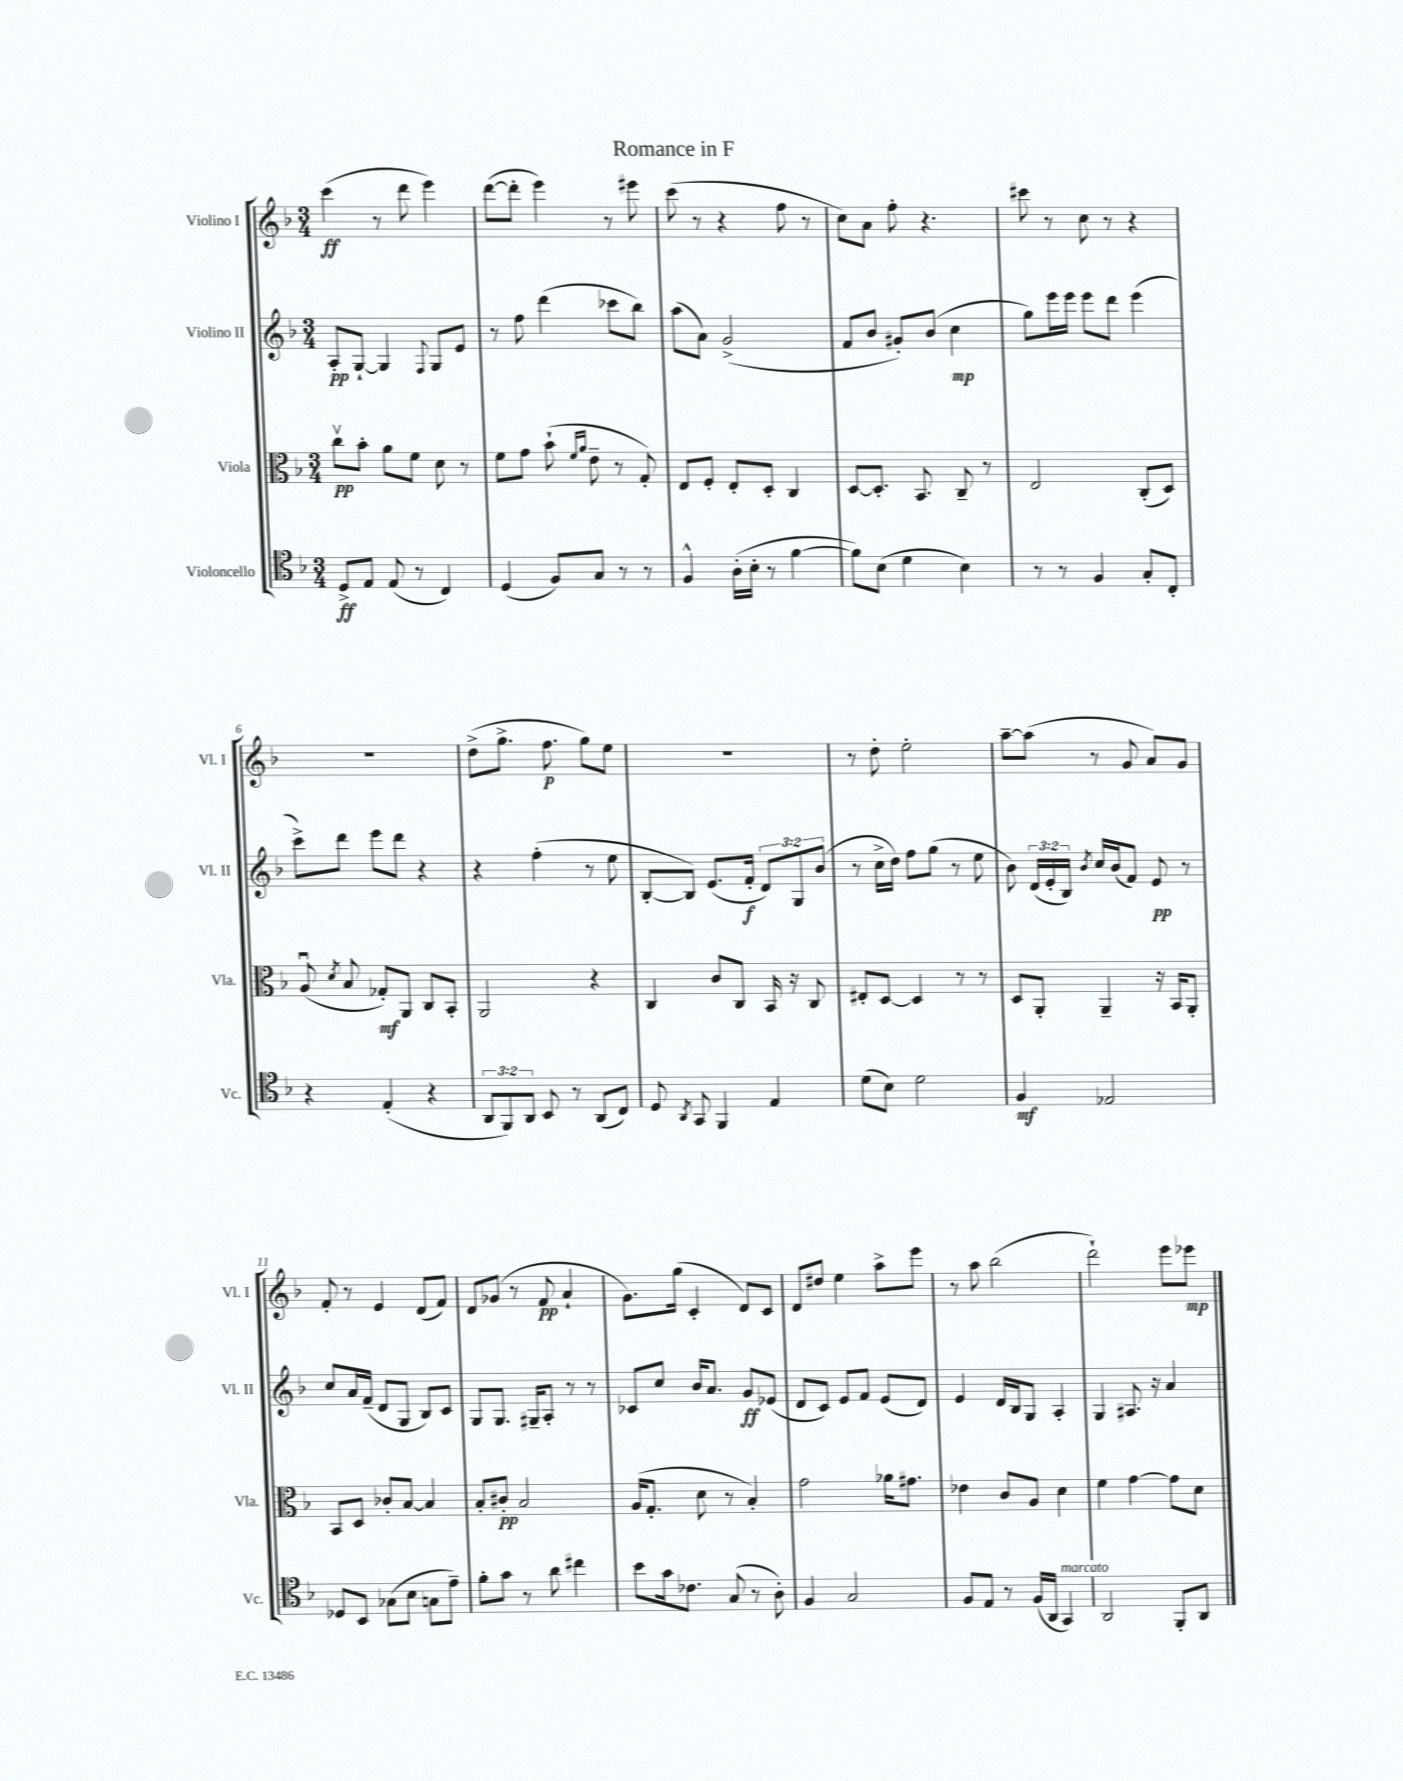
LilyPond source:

\header { title = "Romance in F" }
<<
\new StaffGroup <<
\new Staff = "s0" \with { instrumentName = "Violino I" shortInstrumentName = "Vl. I" } {
    \clef treble \key f \major \numericTimeSignature \time 3/4
    \autoBeamOff c'''4\ff( r8 d'''8 e'''4) |
    d'''8[~( d'''8]-. e'''4) r8 eis'''8 |
    c'''8( r8 r4 f''8 r8 |
    c''8[) a'8] f''8-. r4. |
    cis'''8 r8 c''8 r8 r4 |
    R2. |
    d''8[->( g''8.]-> f''8.\p g''8[) e''8] |
    R2. |
    r8 d''8-. e''2-. |
    a''8[~-- a''8]( r8 g'8 a'8[) g'8] |
    f'8-. r8 e'4 d'8[( f'8]) |
    d'8[ ges'8]( r8 f'8\pp a'4-! |
    g'8.[) g''16]( c'4-. d'8[) c'8] |
    d'8[ dis''8] e''4 a''8[-> e'''8] |
    r8 a''8 bes''2( |
    d'''2-!) e'''8[ ees'''8]\mp \bar "|." |
}
\new Staff = "s1" \with { instrumentName = "Violino II" shortInstrumentName = "Vl. II" } {
    \clef treble \key f \major \numericTimeSignature \time 3/4 \override Staff.TupletNumber.text = #tuplet-number::calc-fraction-text
    \autoBeamOff a8[-.\pp g8]~-! g4 \appoggiatura { f8 } g8[ e'8] |
    r8 f''8 d'''4( ces'''8[ bes''8]) |
    a''8[( a'8]) g'2->( |
    f'8[ bes'8] gis'8[-.) bes'8]( c''4\mp |
    g''8[) e'''16 e'''16] e'''8[ d'''8] e'''4( |
    c'''8[->) d'''8] e'''8[ d'''8] r4 |
    r4 f''4-.( r8 e''8 |
    bes8[~-. bes8]) e'8.[( f'16]-.\f \tuplet 3/2 { d'8[) g8 bes'8]( } |
    r8 c''16[-> d''16]) f''8[ g''8]( r8 e''8 |
    bes'8) \tuplet 3/2 { d'16[( e'16-. bes16]) } \acciaccatura { bes'8 } c''16[ bes'16( f'8]) e'8\pp r8 |
    c''8[ a'16 f'16]--( d'8[ g8] bes8[) c'8] |
    g8[ g8.] gis16[-- a8]-. r8 r8 |
    ces'8[ c''8] bes'16[ a'8.] g'8[\ff ees'8]( |
    d'8[ c'8]) e'8[ f'8] e'8[( d'8]) |
    e'4 d'16[ bes16 g8] a4-. |
    g4 ais8. r16 a'4 \bar "|." |
}
\new Staff = "s2" \with { instrumentName = "Viola" shortInstrumentName = "Vla." } {
    \clef alto \key f \major \numericTimeSignature \time 3/4
    \autoBeamOff c''8[\upbow\pp bes'8]-. a'8[ f'8] d'8 r8 |
    f'8[ g'8] bes'8-!( \grace { f'16[ a'16] } e'8-- r8 g8-.) |
    e8[ f8]-. e8[-. d8]-. c4 |
    d8[~ d8.]-. bes,8. c8-- r8 |
    e2 c8[-.( d8]) |
    a8\downbow( \acciaccatura { d'8 } bes8 ges8[-.\mf) a,8] c8[ bes,8]-. |
    a,2 r4 |
    c4 c'8[ c8] bes,16 r16 c8 |
    eis8[-. d8]~ d4 r8 r8 |
    d8[ a,8]-. a,4-- r16 bes,16[ a,8]-. |
    bes,8[ d8] ces'8[-. bes8]~ bes4 |
    bes8[-. cis'8]-.\pp bes2 |
    a16[( g8.]-. d'8 r8 bes4-.) |
    g'2 aes'16[ gis'8.] |
    ees'4 c'8[ a8] d'4 |
    f'4 g'4~ g'8[ d'8] \bar "|." |
}
\new Staff = "s3" \with { instrumentName = "Violoncello" shortInstrumentName = "Vc." } {
    \clef tenor \key f \major \numericTimeSignature \time 3/4 \override Staff.TupletNumber.text = #tuplet-number::calc-fraction-text
    \autoBeamOff d8[->\ff e8] e8( r8 c4) |
    d4( f8[) g8] r8 r8 |
    f4-^ a16[-.( bes16]-. r8 f'4~ |
    f'8[) bes8]( d'4 bes4) |
    r8 r8 f4 g8[-. c8]-. |
    r4 e4-.( r4 |
    \tuplet 3/2 { a,8[ f,8) a,8] } bes,8 r8 a,8[( c8]) |
    d8 \acciaccatura { a,8 } g,8 f,4 e4 |
    d'8[( bes8]) d'2 |
    f4\mf ees2 |
    des8[ bes,8] ges8[( bes8] g8[ e'8]--) |
    f'8[-. g'8] r8 a'8 cis''4 |
    bes'8[ g'16 ces'8.] g8( r8 a8-.) |
    f4 g2 |
    f8[ e8] r8 f16[( a,16] g,4^\markup { \italic "marcato" }) |
    a,2 f,8[-. a,8] \bar "|." |
}
>>
>>
